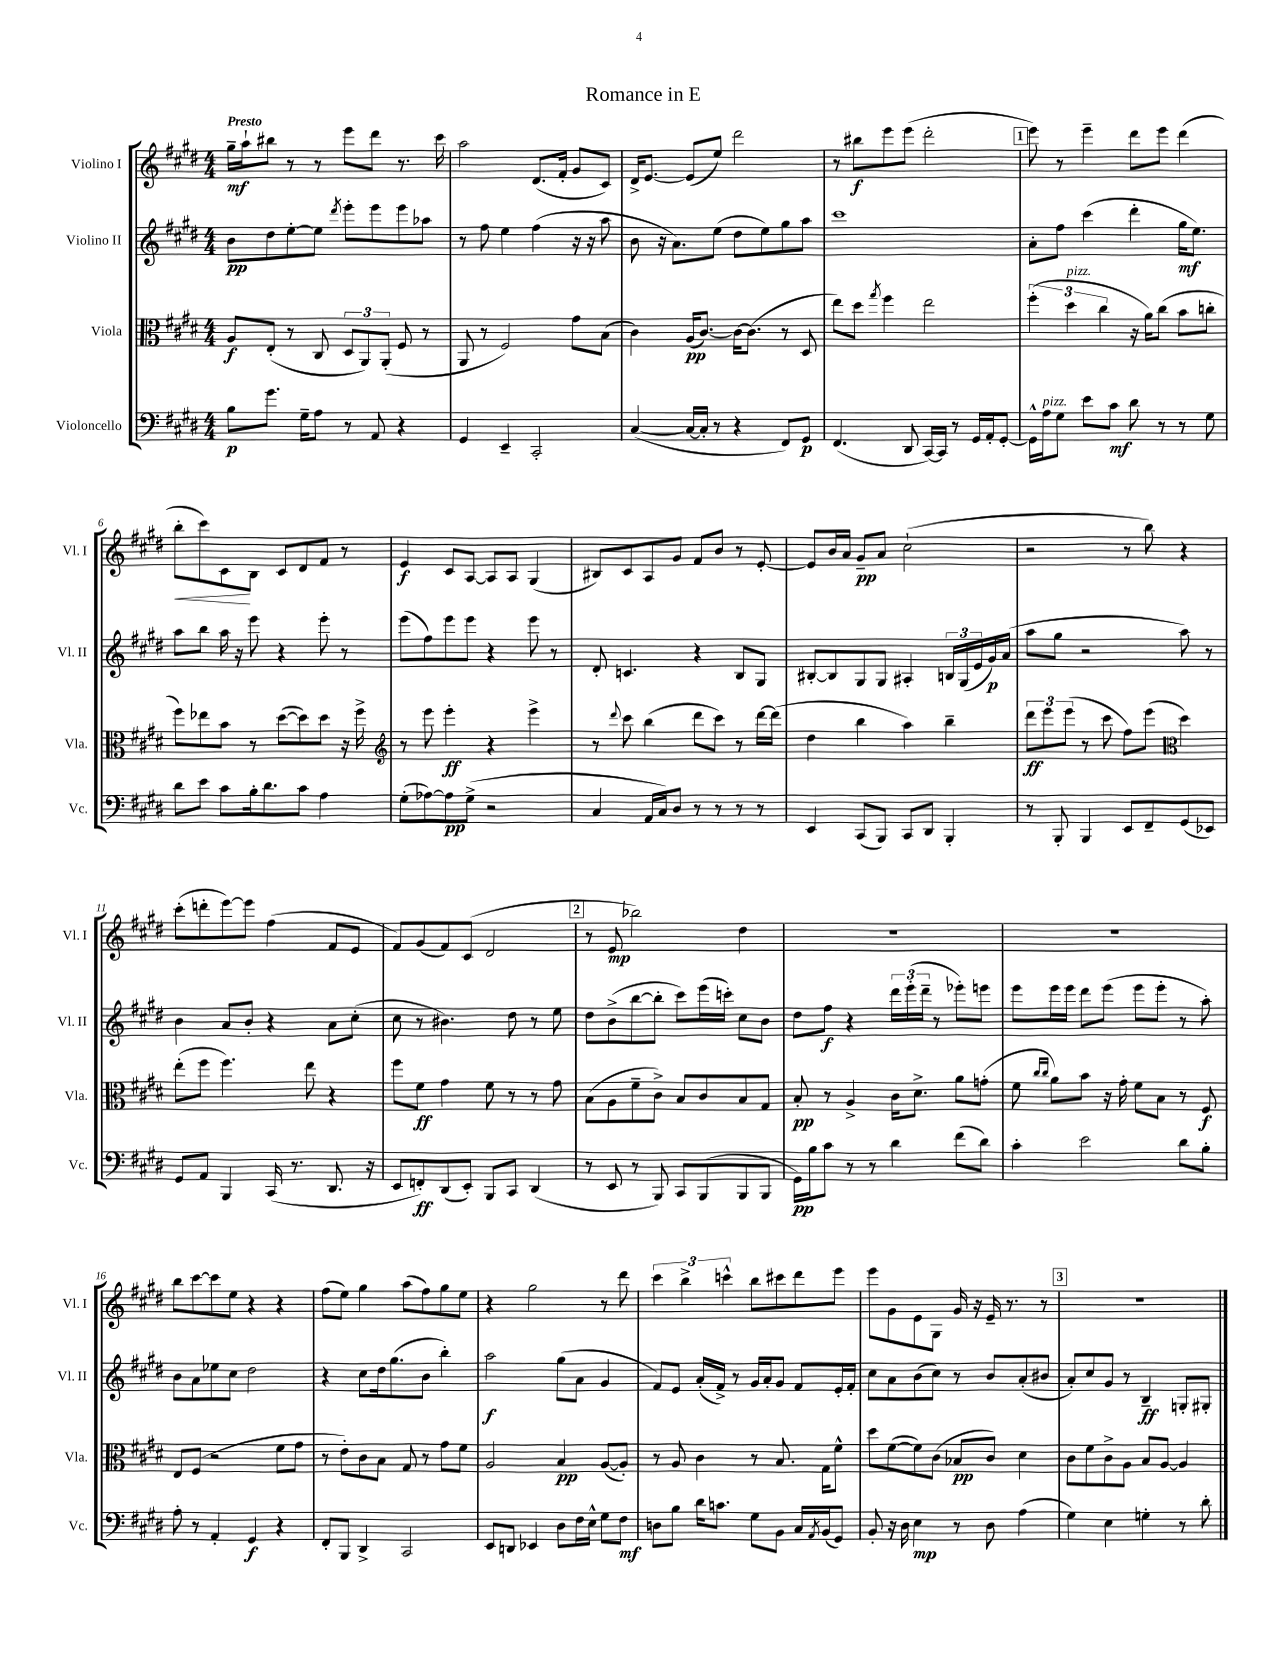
\header { title = "Romance in E" }
<<
\new StaffGroup <<
\new Staff = "s0" \with { instrumentName = "Violino I" shortInstrumentName = "Vl. I" } {
    \clef treble \key e \major \numericTimeSignature \time 4/4 \tempo "Presto"
    gis''16--\mf a''16-! bis''8 r8 r8 e'''8 dis'''8 r8. cis'''16 |
    a''2 dis'8.( fis'16-. gis'8 cis'8) |
    dis'16-> e'8.~ e'8( e''8) dis'''2 |
    r8 bis''8\f e'''8 e'''8( dis'''2-. |
    \mark \markup { \box "1" } e'''8) r8 e'''4-- dis'''8 e'''8 dis'''4( |
    b''8-.\< cis'''8) cis'8\! b8 cis'8 dis'8 fis'8 r8 |
    e'4\f cis'8 a8~ a8 a8 gis4( |
    bis8) cis'8 a8 gis'8 fis'8 b'8 r8 e'8~-. |
    e'8 b'16 a'16 gis'8--\pp a'8 cis''2-!( |
    r2 r8 b''8) r4 |
    cis'''8-.( d'''8-. e'''8~) e'''8 fis''4( fis'8 e'8 |
    fis'8) gis'8( fis'8) cis'8( dis'2 |
    \mark \markup { \box "2" } r8 e'8\mp bes''2) dis''4 |
    R1 |
    r1 |
    b''8 cis'''8~ cis'''8 e''8 r4 r4 |
    fis''8( e''8) gis''4 a''8( fis''8) gis''8 e''8 |
    r4 gis''2 r8 dis'''8 |
    \tuplet 3/2 { cis'''4 b''4-> c'''4-^ } b''8 cis'''8 dis'''8 e'''8 |
    e'''8 gis'8 e'8 gis8 gis'16 r16 e'16-- r8. r8 |
    \mark \markup { \box "3" } r1 \bar "|." |
}
\new Staff = "s1" \with { instrumentName = "Violino II" shortInstrumentName = "Vl. II" } {
    \clef treble \key e \major \numericTimeSignature \time 4/4
    b'8\pp dis''8 e''8~-. e''8 \acciaccatura { dis'''8 } e'''8-. e'''8 e'''8 aes''8 |
    r8 fis''8 e''4 fis''4( r16 r16 a''8 |
    b'8 r16 a'8.) e''8( dis''8 e''8) gis''8 a''8 |
    cis'''1 |
    \mark \markup { \box "1" } a'8-. fis''8 cis'''4( dis'''4-. gis''16\mf e''8.) |
    a''8 b''8 a''16 r16 e'''8 r4 e'''8-. r8 |
    e'''8( fis''8) e'''8 e'''8 r4 e'''8 r8 |
    dis'8-. c'4. r4 b8 gis8 |
    bis8~-. bis8 gis8 gis8 ais4-. \tuplet 3/2 { b16 gis16( e'16 } gis'16\p) a'16( |
    a''8 gis''8 r2 a''8) r8 |
    b'4 a'8 b'8-. r4 a'8 cis''8-.( |
    cis''8 r8 bis'4.) dis''8 r8 e''8 |
    \mark \markup { \box "2" } dis''8 b'8->( b''8~ b''8-. cis'''8) e'''16( c'''16-.) cis''8 b'8 |
    dis''8 fis''8\f r4 \tuplet 3/2 { dis'''16 e'''16-.( dis'''16-- } r8 ees'''8-.) e'''8 |
    e'''8 e'''16 e'''16 dis'''8 e'''8( e'''8 e'''8-. r8 a''8-.) |
    b'8 a'8 ees''8 cis''8 dis''2 |
    r4 cis''8 dis''16 gis''8.( b'8 b''4-.) |
    a''2\f gis''8( a'8 gis'4 |
    fis'8) e'8 a'16-.( fis'16->) r8 gis'16 a'16-. gis'8 fis'8 e'16-. fis'16-. |
    cis''8 a'8 b'8( cis''8) r8 b'8 a'8-.( bis'8 |
    \mark \markup { \box "3" } a'8-.) cis''8 gis'8 r8 b4--\ff g8-. gis8-. \bar "|." |
}
\new Staff = "s2" \with { instrumentName = "Viola" shortInstrumentName = "Vla." } {
    \clef alto \key e \major \numericTimeSignature \time 4/4
    a8\f e8-.( r8 cis8 \tuplet 3/2 { dis8 a,8) a,8-.( } fis8 r8 |
    a,8 r8 fis2) gis'8 b8( |
    cis'4) a16\pp( cis'8.~) cis'16~ cis'8.( r8 dis8 |
    e''8) dis''8 \acciaccatura { gis''8 } fis''4 e''2 |
    \mark \markup { \box "1" } \tuplet 3/2 { fis''4-.( dis''4^\markup { \italic "pizz." } cis''4 } r16 a'16) cis''8( b'8 c''8-. |
    fis''8) ees''8 b'8 r8 dis''8~( dis''8) dis''8 r16 fis''16-> |
    \clef treble r8 e'''8 e'''4-.\ff r4 e'''4-> |
    r8 \appoggiatura { dis'''8 } cis'''8 b''4( dis'''8 cis'''8) r8 dis'''16~ dis'''16( |
    dis''4 b''4 a''4) b''4-- |
    \tuplet 3/2 { dis'''8\ff e'''8 e'''8( } r8 cis'''8 fis''8) e'''8( \clef alto dis''4) |
    e''8-.( fis''8 fis''4.) e''8 r4 |
    fis''8 fis'8\ff gis'4 fis'8 r8 r8 gis'8 |
    \mark \markup { \box "2" } b8( a8 fis'8-- cis'8->) b8 cis'8 b8 gis8 |
    b8-.\pp r8 a4-> cis'16 dis'8.-> a'8 g'8-.( |
    fis'8 \grace { cis''16 cis''16 } a'8) b'8 r16 gis'16-. fis'8 b8 r8 fis8\f |
    e8 fis8( r2 fis'8 gis'8 |
    r8 e'8-.) cis'8 b8 gis8 r8 gis'8 fis'8 |
    a2 b4\pp a8~( a8-.) |
    r8 a8 cis'4 r8 b8. gis16 fis'8-^ |
    dis''8 fis'8~( fis'8) cis'8( bes8\pp cis'8) dis'4 |
    \mark \markup { \box "3" } cis'8 fis'8 cis'8-> a8 b8 a8~ a4 \bar "|." |
}
\new Staff = "s3" \with { instrumentName = "Violoncello" shortInstrumentName = "Vc." } {
    \clef bass \key e \major \numericTimeSignature \time 4/4
    b8\p gis'8. gis16-- a8 r8 a,8 r4 |
    gis,4 e,4-- cis,2-. |
    cis4~( cis16~ cis16-. r8 r4 fis,8) gis,8\p |
    fis,4.( dis,8 cis,16~) cis,16 r8 gis,16 a,16-. gis,8~-. |
    \mark \markup { \box "1" } gis,16-^ a16^\markup { \italic "pizz." } gis8 e'8 cis'8\mf dis'8 r8 r8 gis8 |
    dis'8 e'8 cis'8 b16-. dis'8. cis'8 a4 |
    gis8-.( aes8~) aes8\pp gis8->( r2 |
    cis4 a,16 cis16) dis8 r8 r8 r8 r8 |
    e,4 cis,8( b,,8) cis,8 dis,8 b,,4-. |
    r8 b,,8-. b,,4 e,8 fis,8-- gis,8( ees,8) |
    gis,8 a,8 b,,4 cis,16( r8. dis,8. r16 |
    e,8 f,8-.\ff) dis,8( e,8-.) b,,8 cis,8 dis,4( |
    \mark \markup { \box "2" } r8 e,8 r8 b,,8) cis,8 b,,8( b,,8 b,,8 |
    gis,16\pp) b16 cis'8 r8 r8 dis'4 fis'8( dis'8) |
    cis'4-. e'2 dis'8 b8-. |
    a8-. r8 a,4-. gis,4\f r4 |
    fis,8-. b,,8 dis,4-> cis,2 |
    e,8 d,8 ees,4 dis8 fis16 e16-^ gis8 fis8\mf |
    d8 b8 dis'16 c'8. gis8 b,8 cis16 \acciaccatura { a,8 } b,16( gis,8) |
    b,8-. r16 dis16 e4\mp r8 dis8 a4( |
    \mark \markup { \box "3" } gis4) e4 g4-. r8 dis'8-. \bar "|." |
}
>>
>>
